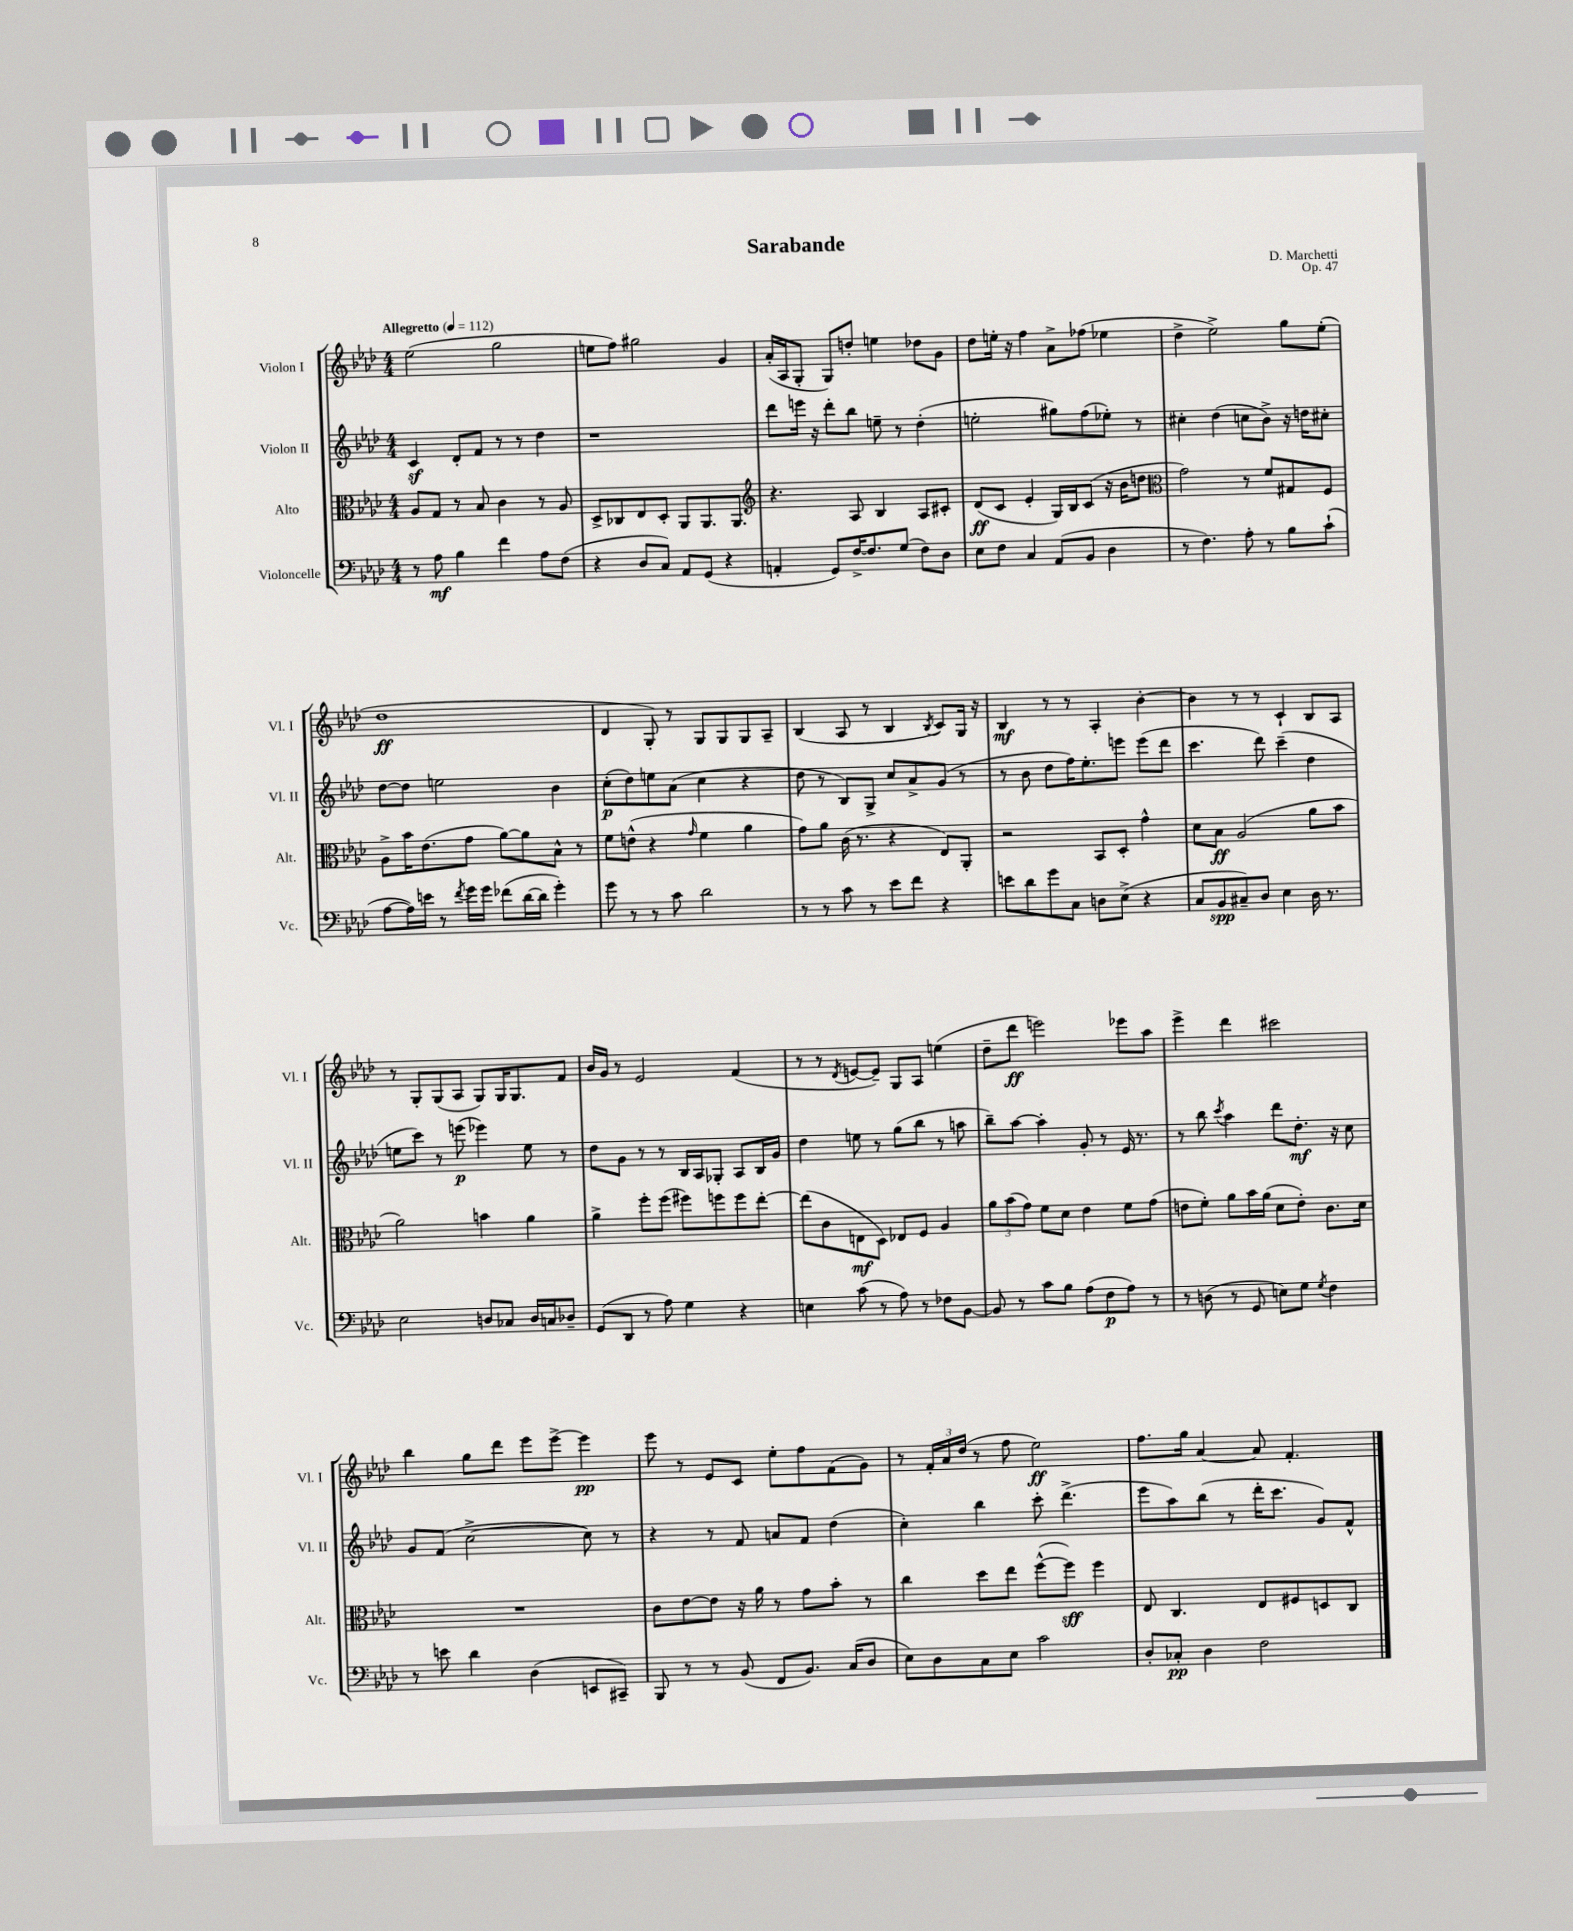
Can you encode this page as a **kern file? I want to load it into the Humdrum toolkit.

**kern	**kern	**kern	**kern
*staff4	*staff3	*staff2	*staff1
*clefF4	*clefC3	*clefG2	*clefG2
*k[b-e-a-d-]	*k[b-e-a-d-]	*k[b-e-a-d-]	*k[b-e-a-d-]
*M4/4	*M4/4	*M4/4	*M4/4
*MM112	*MM112	*MM112	*MM112
8r	8A-	4c	(2ee-
8A-	8G	.	.
4B-	8r	8d-'	.
.	8B-	8f	.
4f	4c	8r	2gg
.	.	8r	.
8A-	8r	4dd-	.
(8F	8A-	.	.
=	=	=	=
4r	8D-^	1r	8ee
.	8C-	.	8ff)
8D-	8E-	.	2gg#
8C)	8D-'	.	.
8AA-	8AA-	.	.
(8GG	8.AA-	.	.
4r	.	.	4g
.	8.AA-	.	.
=	=	=	=
*	*clefG2	*	*
4AA'	4.r	8ddd-	(16a-'
.	.	.	16A-
.	.	16eee	8G'
.	.	16r	.
8GG)	.	8ddd-'	8G)
[16F^	8A-	8bb-	8dd'
8.F]	.	.	.
.	4B-	8ee~	4ee
(8G	.	8r	.
8F)	8A-	(4dd-'	8dd-
8D-	8c#'	.	8g
=	=	=	=
8E-	(8d-	2ee'	8dd-
8F	8c	.	16ee'
.	.	.	16r
4C	4e-'	.	4ff
(8AA-	16G)	8gg#)	8a-^
.	16B-	.	.
8BB-	(8c	(8ff	(8ff-
4D-	16r	8ee-')	4ee-
.	16b-	.	.
.	8dd	8r	.
=	=	=	=
*	*clefC3	*	*
8r	2g)	4cc#'	4dd-^
4.F)	.	.	.
.	.	(4dd-	2ee-^)
8A-'	8r	8cc	.
8r	8f	8b-^)	.
8B-	8G#	16r	8gg
.	.	16dd	.
(8c`	8F	8cc#'	(8ee-'
=	=	=	=
[8A-	8A-^	[8dd-	1dd-
16A-])	16b-	8dd-]	.
16e	(8.e-	.	.
8r	.	2ee	.
8qf	.	.	.
16g	8g	.	.
16g	.	.	.
(8f-	[8a-)	.	.
[16d-	8a-]	.	.
16d-]	.	.	.
4g')	8B-^^	4b-	.
.	8r	.	.
=	=	=	=
8g	8f	(8cc'	4d-
8r	(8e^^	8dd-)	.
8r	4r	8ee	8G')
8c	.	(8a-	8r
.	16qqg	.	.
2d-	4f	4cc	8G
.	.	.	8G
.	4a-	4r	8G
.	.	.	8A-~
=	=	=	=
8r	8g)	8dd-	(4B-
8r	8a-	8r	.
8c	(16c	8B-)	8A-
.	8.r	.	.
8r	.	8G^	8r
8e-	4r	8cc	4B-
8f	.	8a-^	.
.	.	.	8qB-
4r	8E-)	(8g	8c)
.	8AA-'	8r	16G
.	.	.	16r
=	=	=	=
8e	2r	8r	4B-
8d-	.	8b-	.
8g	.	8dd-	8r
8C	.	16ff)	8r
.	.	8.ee-'	.
8D	8BB-	.	4A-'
(8E-^	8D-'	8eee	.
4r	4g^^	(8eee	[4b-'
.	.	8ddd-	.
=	=	=	=
8C	8d-	4.ccc	4b-]
8BB-	8B-	.	.
8C#~)	(2A-	.	8r
8D-	.	8ddd-)	8r
4E-	.	(4ccc~	4c`
16D-	8a-	4dd-	8B-
8.r	.	.	.
.	8b-	.	8A-
=	=	=	=
2E-	2a-)	8ee	8r
.	.	8ccc)	8G'
.	.	8r	(8G
.	.	(8eee	8A-
8D	4b	4eee-)	8G)
8C-	.	.	16G
.	.	.	8.G
16D	4a-	8ee	.
16C	.	.	.
8D-~	.	8r	8f
=	=	=	=
(8GG	4a-^	8dd-	16b-
.	.	.	16g
8DD-	.	8g	8r
8r	8ff'	8r	2e-
8A-)	(8ff	8r	.
4G	8ff#)	16B-	.
.	.	16A-	.
.	8ff	8G-'	.
4r	8ff	8A-	(4f
.	[8ee-'	16B-	.
.	.	16g	.
=	=	=	=
4E	(8ee-]	4dd-	8r
.	8c	.	8r
.	.	.	8qd-
(8c	8E	8ee	[8e
8r	8D-)	8r	8e~])
8A-)	8E-	(8gg	8G
8r	8F	8bb-	8A-
8F-	4A-	8r	(4ee
[8BB-	.	8aa	.
=	=	=	=
8BB-]	12a-	8bb-~)	8dd-~
.	(12b-	.	.
8r	.	[8aa-	8ddd-
.	12g)	.	.
8c	8f	4aa-']	2eee)
8B-	8d-	.	.
(8A-	4e-	8g'	.
8F	.	8r	.
8A-)	8f	16e-	8eee-
.	.	8.r	.
8r	(8g	.	8aa-
=	=	=	=
8r	8e	8r	4eee-^
(8D	8f')	8bb-	.
.	.	8qccc	.
8r	8a-	4aa-	4ddd-
8GG	16b-	.	.
.	(16a-	.	.
8E)	8d-	8ddd-	2ccc#
8G	8e')	8.dd-'	.
8qG	.	.	.
4F	8.c	.	.
.	.	16r	.
.	.	8cc	.
.	16d-	.	.
=	=	=	=
8r	1r	8g	4bb-
8e	.	(8f	.
4d-	.	[2cc^	8gg
.	.	.	8ddd-
(4D-	.	.	8eee-
.	.	.	[8eee-^
8EE	.	8cc])	4eee-]
8CC#~)	.	8r	.
=	=	=	=
8BBB-	8c	4r	8eee-
8r	[8e-	.	8r
8r	8e-]	8r	8e-
(8BB-	16r	8f	8c
.	16a-	.	.
8FF	8r	8a	8ee-'
8.BB-)	8g	8f	8ff
.	8b-'	(4dd-	(8f
(16C	.	.	.
8D-	8r	.	8g)
=	=	=	=
8E-)	4cc	4cc')	8r
8D-	.	.	24f'
.	.	.	24a-
.	.	.	(24dd-
8C	8dd-	4bb-	8r
8E-	8ee-	.	8ff
2c	([8ff^^	8ccc'	2ee-)
.	8ff])	(4.ddd-^	.
.	4ff	.	.
=	=	=	=
8D-'	8E-	8eee-	8.ff
8C-'	4.C	8aa-)	.
.	.	.	16gg
4D-	.	(8bb-	[4a-
.	.	8r	.
2F	8E-	16ddd-'	8a-]
.	.	8.ccc	.
.	8F#	.	4.f'
.	8D	8g)	.
.	8C	8f^^	.
==	==	==	==
*-	*-	*-	*-
